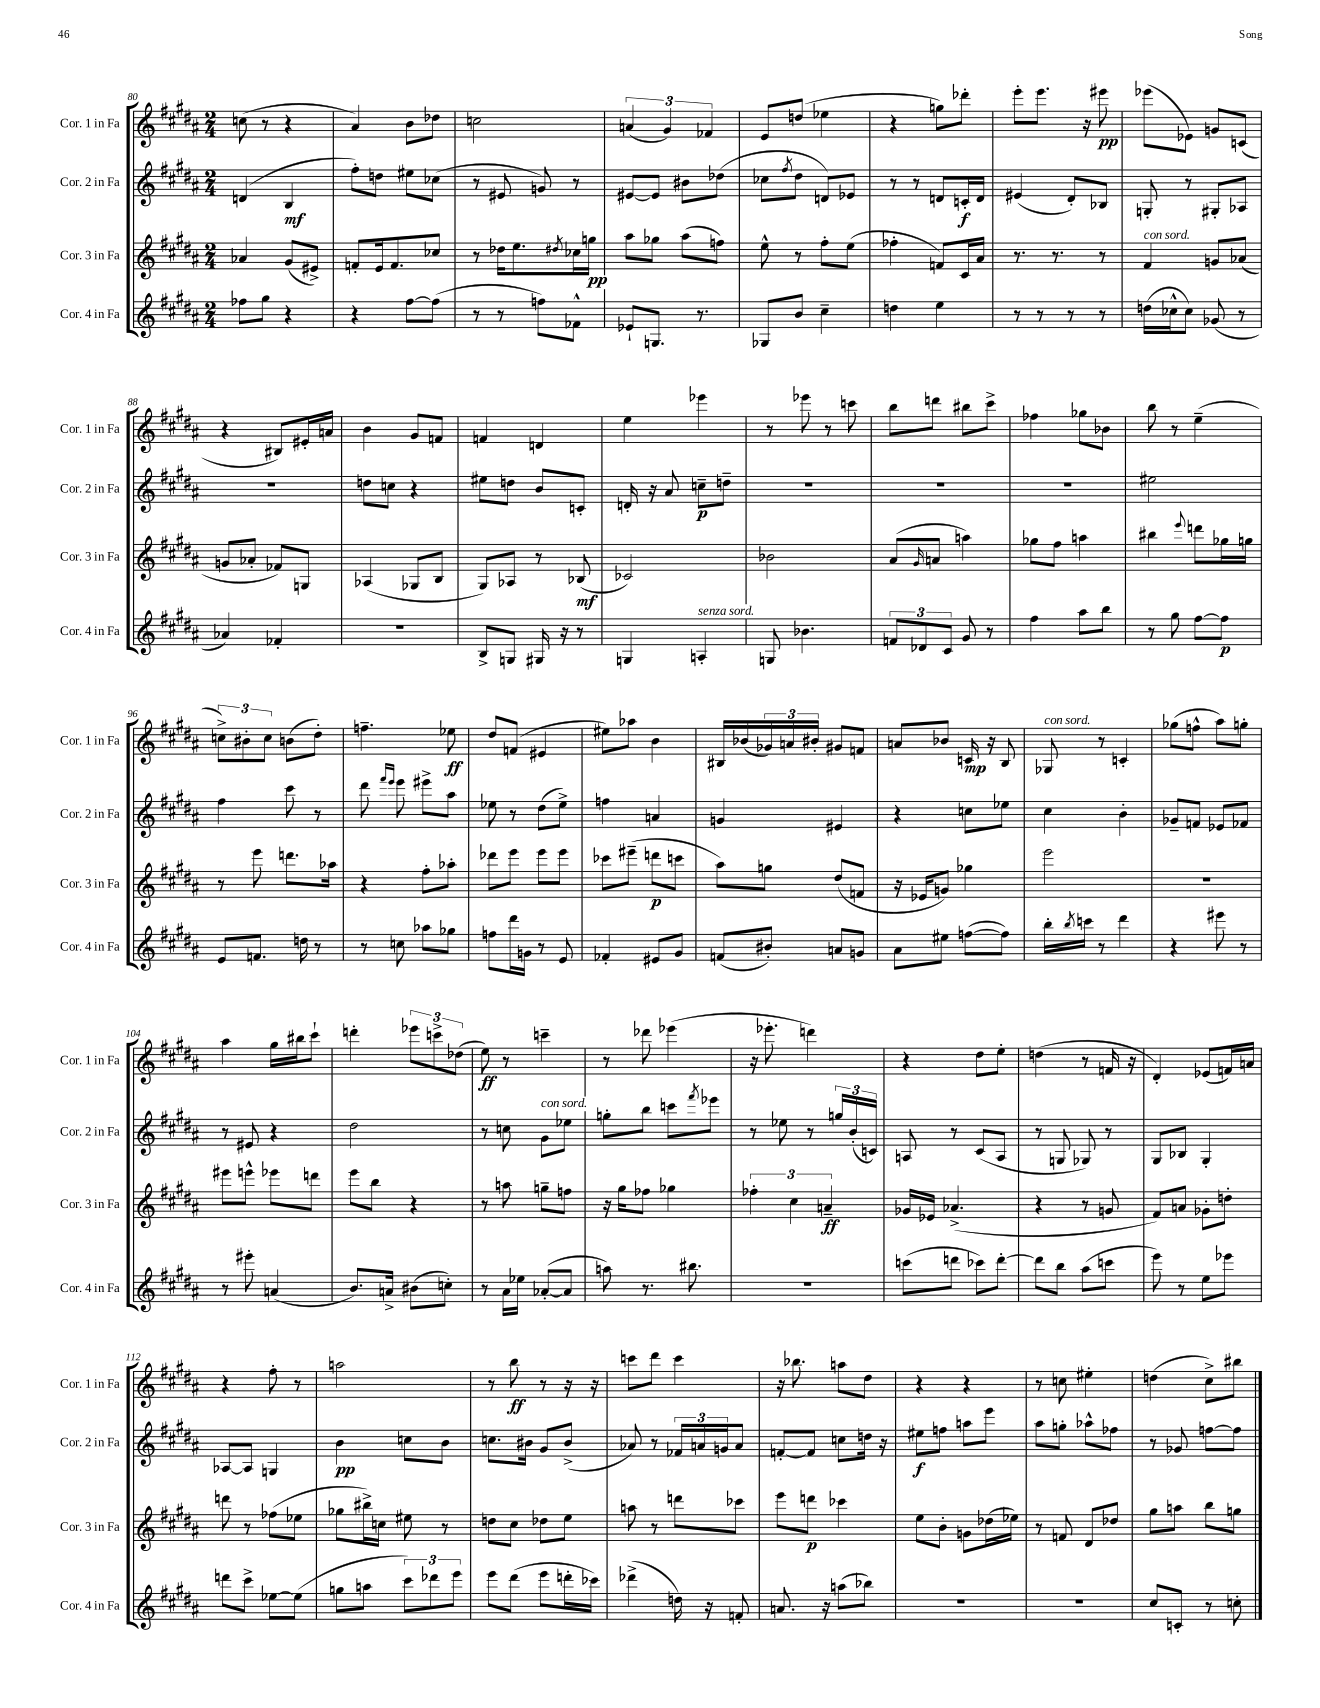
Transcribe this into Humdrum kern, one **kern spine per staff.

**kern	**kern	**kern	**kern
*staff4	*staff3	*staff2	*staff1
*clefG2	*clefG2	*clefG2	*clefG2
*k[f#c#g#d#a#]	*k[f#c#g#d#a#]	*k[f#c#g#d#a#]	*k[f#c#g#d#a#]
*M2/4	*M2/4	*M2/4	*M2/4
8ff-\L	4a-/	(4d/	(8cc\
8gg#\J	.	.	8r
4r	(8g#/L	4B/	4r
.	8e#^/J)	.	.
=	=	=	=
4r	8f'/L	8ff#'\L)	4a#/)
.	16e/k	8dd\J	.
.	8.f/	.	.
[8ff#\L	.	8ee#\L	8b\L
(8ff#\]J	8cc-/J	(8cc-\J	8dd-\J
=	=	=	=
8r	8r	8r	2cc\
8r	16dd-\LK	8e#/	.
.	8.ee\	.	.
8ff\L)	.	8g/)	.
.	8qdd#/	.	.
8f-^^\J	16cc-\L	8r	.
.	16gg\JJ	.	.
=	=	=	=
8e-`/L	8aa#\L	[8e#/L	(6a/
8.G/J	8gg-\J	8e#/]J	.
.	.	.	6g#/)
.	(8aa#\L	8b#\L	.
8.r	.	.	.
.	.	.	6f-/
.	8ff\J)	(8dd-\J	.
=	=	=	=
8G-/L	8ee^^\	8cc-\L	8e/L
.	.	8qff#/	.
8b/J	8r	8dd#\J	(8dd/J
4cc#~\	8ff#'\L	8d/L)	4ee-\
.	(8ee\J	8e-/J	.
=	=	=	=
4dd\	4ff-'\	8r	4r
.	.	8r	.
4ee\	8f/L)	8d/L	8gg\L)
.	16c#/L	16c'/L	8ddd-'\J
.	16a#/JJ	16d/JJ	.
=	=	=	=
8r	8.r	(4e#/	8eee'\L
8r	.	.	8.eee\J
.	8.r	.	.
8r	.	8d#'/L)	.
.	.	.	16r
8r	8r	8B-/J	8eee#\
=	=	=	=
(16dd\LL	4f#/	8G'/	(8eee-\L
16cc-^^\J	.	.	.
8cc-\J)	.	8r	8e-\J)
(8g-/	8g/L	8G#'/L	8g/L
8r	(8a-/J	8A-/J	(8c/J
=	=	=	=
4a-/)	8g/L	2r	4r
.	8a-'/J	.	.
4f-'/	8f-/L)	.	8B#/L)
.	8G/J	.	16e#'/L
.	.	.	16a/JJ
=	=	=	=
2r	(4A-/	8dd\L	4b\
.	.	8cc\J	.
.	8G-/L	4r	8g#/L
.	8B/J	.	8f/J
=	=	=	=
8B^/L	8G#/L)	8ee#\L	4f/
8G/J	8A-/J	8dd\J	.
16G#/	8r	8b/L	4d/
16r	.	.	.
8r	(8B-/	8c'/J	.
=	=	=	=
4G/	2c-/)	16d'/	4ee\
.	.	16r	.
.	.	8a#/	.
4A'/	.	8cc~\L	4eee-\
.	.	8dd~\J	.
=	=	=	=
8G/	2b-\	2r	8r
4.b-\	.	.	8eee-\
.	.	.	8r
.	.	.	8ccc\
=	=	=	=
12f/L	(8a#/L	2r	8bb\L
12d-/	.	.	.
.	16qqg#/	.	.
.	8a/J	.	8ddd\J
12c#/J	.	.	.
8g#/	4aa\)	.	8bb#\L
8r	.	.	8ccc#^\J
=	=	=	=
4ff#\	8gg-\L	2r	4ff-\
.	8ff#\J	.	.
8aa#\L	4aa\	.	8gg-\L
8bb\J	.	.	8b-\J
=	=	=	=
8r	4bb#\	2ee#\	8bb\
8gg#\	.	.	8r
.	8qqeee/	.	.
[8ff#\L	8ddd\L	.	(4ee~\
8ff#\]J	16gg-\L	.	.
.	16gg\JJ	.	.
=	=	=	=
8e/L	8r	4ff#\	12cc^\L)
.	.	.	12b#'\
8.f/J	8eee\	.	.
.	.	.	12cc\J
.	8.ddd\L	8ccc#\	(8b\L
16dd\	.	.	.
8r	.	8r	8dd#'\J)
.	16aa-\Jk	.	.
=	=	=	=
8r	4r	8ddd#\	4.ff~\
.	.	16qqfff#/LL	.
.	.	16qqeee/JJ	.
8cc\	.	8eee\	.
8aa-\L	8ff#'\L	8eee#^\L	.
8gg-\J	8aa-'\J	8aa#\J	8ee-\
=	=	=	=
8ff\L	8ddd-\L	8ee-\	8dd#/L
16ddd#\L	8eee\J	8r	(8f/J
16g\JJ	.	.	.
8r	8eee\L	(8dd#\L	4e#/
8e/	8eee\J	8ee-^\J)	.
=	=	=	=
4f-'/	8ccc-\L	4ff\	8ee#\L)
.	(8eee#~\J	.	8aa-\J
8e#/L	8ddd\L	4a/	4b\
8g#/J	8ccc\J	.	.
=	=	=	=
(8f/L	8aa#\L)	4g/	16B#/LL
.	.	.	(16b-/
8b#'/J)	8gg\J	.	24g-/)
.	.	.	24a/
.	.	.	24b#'/JJ
8a/L	(8dd#/L	4e#/	8g#/L
8g/J	8f/J	.	8f/J
=	=	=	=
8a#\L	16r	4r	8a/L
.	16e-/LK	.	.
8ee#\J	8g/J)	.	8b-/J
([8ff\L	4gg-\	8cc\L	16c/
.	.	.	16r
8ff\]J)	.	8ee-\J	8B/
=	=	=	=
16bb'\LL	2eee\	4cc#\	8G-/
8qbb/	.	.	.
16ccc\JJ	.	.	.
8r	.	.	8r
4ddd#\	.	4b'\	4c'/
=	=	=	=
4r	2r	8g-~/L	(8gg-\L
.	.	8f/J	8ff^^\J
8eee#\	.	8e-/L	8aa#\L)
8r	.	8f-/J	8gg'\J
=	=	=	=
8r	8eee#\L	8r	4aa#\
8eee#'\	8eee^^\J	8e#/	.
(4a/	8eee-\L	4r	16gg#\LL
.	.	.	16bb#\J
.	8ddd\J	.	8ccc#`\J
=	=	=	=
8.b/L)	8eee\L	2dd#\	4ddd'\
.	8bb\J	.	.
16a^/Jk	.	.	.
(8b#\L	4r	.	12eee-\L
.	.	.	12ccc^\
8cc'\J)	.	.	.
.	.	.	(12dd-\J
=	=	=	=
8r	8r	8r	8ee\)
16a#\LL	8aa\	8cc\	8r
16ee-\JJ	.	.	.
([8a-'/L	8gg~\L	8g#\L	4ccc~\
8a-/]J	8ff\J	8ee-\J	.
=	=	=	=
8aa\)	16r	8gg'\L	8r
.	16gg#\LK	.	.
8.r	8ff-\J	8bb\J	8ddd-\
.	4gg-\	8ccc\L	(4eee-\
8.bb#\	.	.	.
.	.	8qfff#/	.
.	.	8eee-\J	.
=	=	=	=
2r	6ff-'\	8r	16r
.	.	.	8.eee-'\
.	.	8ee-\	.
.	6cc#\	.	.
.	.	8r	4ddd\)
.	6a~/	.	.
.	.	24gg/LL	.
.	.	(24b'/	.
.	.	24c/JJ)	.
=	=	=	=
(8ccc\L	16g-/LL	8A/	4r
.	16e-/JJ	.	.
8ddd\J	(4.a-^/	8r	.
8ccc-\L)	.	(8c#/L	8dd#\L
[8ddd'\J	.	8A/J	8ee'\J
=	=	=	=
8ddd\]L	4r	8r	(4dd\
8bb\J	.	8G/	.
(8aa#\L	8r	8G-/)	8r
8ccc\J	8g/	8r	16f/
.	.	.	16r
=	=	=	=
8eee\)	8f#/L)	8G#/L	4d#'/)
8r	8a/J	8B-/J	.
8ee\L	8g-'\L	4G#'/	(8e-/L
8eee-\J	8dd'\J	.	16f/L)
.	.	.	16a/JJ
=	=	=	=
8ddd\L	8ddd\	[8A-/L	4r
8ccc#^\J	8r	8A-/]J	.
[8ee-\L	(8ff-\L	4G/	8ff#'\
(8ee-\]J	8ee-\J	.	8r
=	=	=	=
8gg\L	8gg-\L	4b\	2aa\
8aa\J	16bb#^\L)	.	.
.	16cc\JJ	.	.
12ccc#\L)	8ee#\	8cc\L	.
12ddd-\	.	.	.
.	8r	8b\J	.
12eee\J	.	.	.
=	=	=	=
8eee\L	8dd\L	8.cc\L	8r
(8ddd#\J	8cc#\J	.	8bb\
.	.	16b#\Jk	.
8eee\L	8dd-\L	8g#/L	8r
16ddd'\L	8ee\J	(8b#^/J	16r
16ccc-\JJ)	.	.	16r
=	=	=	=
(4ddd-^\	8aa\	8a-/)	8ccc\L
.	8r	8r	8ddd#\J
16dd\)	8ddd\L	24f-/LL	4ccc\
.	.	24a/	.
16r	.	.	.
.	.	24g/J	.
8f'/	8ccc-\J	8a/J	.
=	=	=	=
8.a/	8eee\L	[8f'/L	16r
.	.	.	8.bb-\
.	8ddd\J	8f/]J	.
16r	.	.	.
(8aa\L	4ccc-\	8cc\L	8aa\L
8bb-\J)	.	16dd\Jk	8dd#\J
.	.	16r	.
=	=	=	=
2r	8ee\L	8ee#\L	4r
.	8b'\J	8ff\J	.
.	8g\L	8aa\L	4r
.	(16dd-\L	8eee\J	.
.	16ee-\JJ)	.	.
=	=	=	=
2r	8r	8aa#\L	8r
.	8f/	8gg'\J	8cc\
.	8d#/L	8aa-^^\L	4ee#'\
.	8dd-/J	8ff-\J	.
=	=	=	=
8cc#/L	8gg#\L	8r	(4dd\
8c'/J	8aa\J	8g-/	.
8r	8bb\L	[8ff\L	8cc#^\L)
8cc'\	8gg\J	8ff\]J	8bb#\J
==	==	==	==
*-	*-	*-	*-
